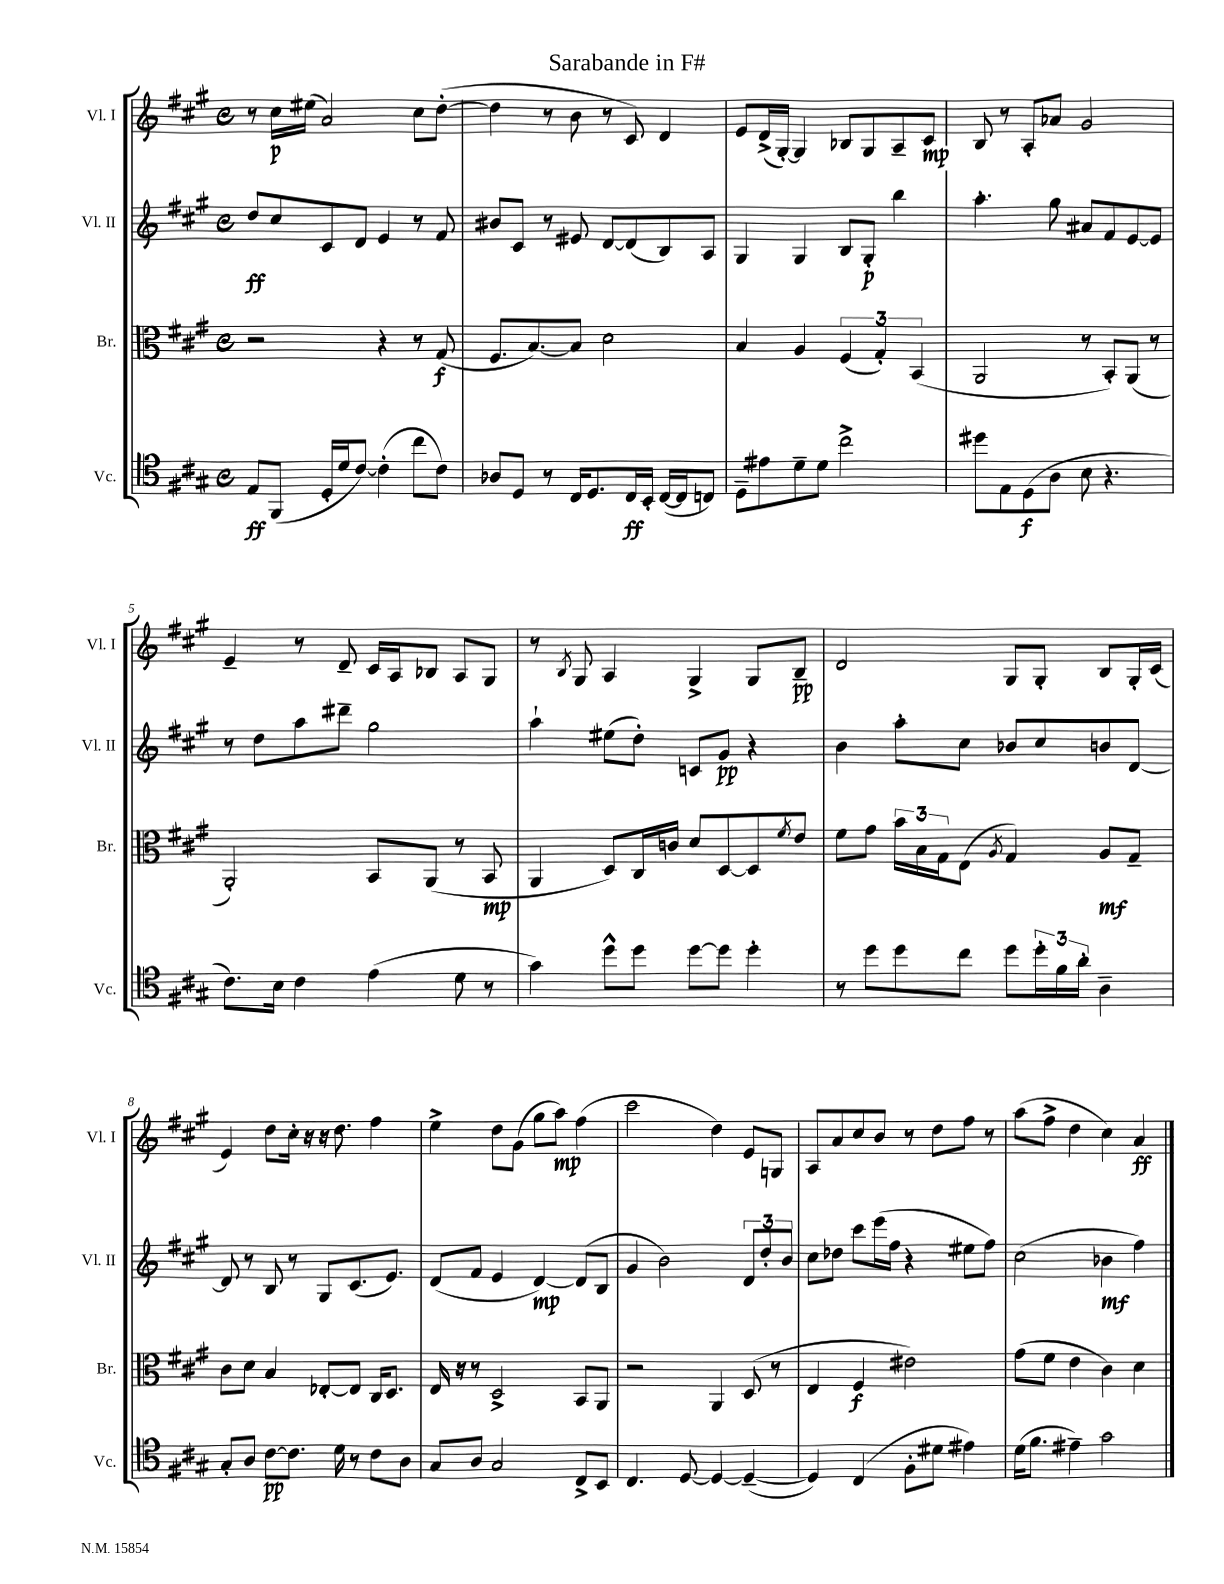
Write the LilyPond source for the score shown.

\header { title = "Sarabande in F#" }
<<
\new StaffGroup <<
\new Staff = "s0" \with { instrumentName = "Vl. I" shortInstrumentName = "Vl. I" } {
    \clef treble \key a \major \defaultTimeSignature \time 4/4
    r8 cis''16\p eis''16( a'2) cis''8 d''8~-.( |
    d''4 r8 b'8 r8 cis'8) d'4 |
    e'8 d'16->( gis16~-.) gis4 bes8 gis8 a8-- cis'8\mp |
    b8 r8 a8-. aes'8 gis'2 |
    e'4-- r8 d'8-- cis'16 a16 bes8 a8 gis8 |
    r8 \acciaccatura { b8 } gis8 a4 gis4-> gis8 b8--\pp |
    d'2 gis8 gis8-. b8 gis16-. cis'16( |
    e'4) d''8 cis''16-. r16 r16 d''8. fis''4 |
    e''4-> d''8 gis'8( gis''8 a''8\mp) fis''4( |
    cis'''2 d''4) e'8 g8 |
    a8 a'8 cis''8 b'8 r8 d''8 fis''8 r8 |
    a''8( fis''8-> d''4 cis''4) a'4\ff \bar "|." |
}
\new Staff = "s1" \with { instrumentName = "Vl. II" shortInstrumentName = "Vl. II" } {
    \clef treble \key a \major \defaultTimeSignature \time 4/4
    d''8\ff cis''8 cis'8 d'8 e'4 r8 fis'8 |
    bis'8 cis'8 r8 eis'8 d'8~ d'8( b8) a8 |
    gis4 gis4 b8 gis8-.\p b''4 |
    a''4.-. gis''8 ais'8 fis'8 e'8~ e'8 |
    r8 d''8 a''8 dis'''8-- gis''2 |
    a''4-! eis''8( d''8-.) c'8 gis'8\pp r4 |
    b'4 a''8-. cis''8 bes'8 cis''8 b'8 d'8~ |
    d'8 r8 b8 r8 gis8 cis'8.( e'8.) |
    d'8( fis'8 e'4 d'4~\mp) d'8( b8 |
    gis'4 b'2) \tuplet 3/2 { d'8 d''8-. b'8 } |
    cis''8 des''8 cis'''8 e'''16( fis''16 r4 eis''8 fis''8) |
    cis''2( bes'4\mf fis''4) \bar "|." |
}
\new Staff = "s2" \with { instrumentName = "Br." shortInstrumentName = "Br." } {
    \clef alto \key a \major \defaultTimeSignature \time 4/4
    r2 r4 r8 gis8\f( |
    fis8. b8.~) b8 d'2 |
    b4 a4 \tuplet 3/2 { fis4( gis4-.) b,4( } |
    a,2 r8 b,8-.) a,8( r8 |
    a,2-.) b,8 a,8( r8 b,8\mp |
    a,4 d8) cis16 c'16 d'8 d8~ d8 \acciaccatura { fis'8 } e'8 |
    fis'8 gis'8 \tuplet 3/2 { b'16 b16 gis16 } e8( \acciaccatura { a8 } gis4) a8\mf gis8-- |
    cis'8 d'8 b4 ees8~-. ees8 cis16 d8. |
    e16 r16 r8 d2-> b,8 a,8 |
    r2 a,4 d8( r8 |
    e4 fis4\f eis'2) |
    gis'8( fis'8 e'4 cis'4) d'4 \bar "|." |
}
\new Staff = "s3" \with { instrumentName = "Vc." shortInstrumentName = "Vc." } {
    \clef tenor \key a \major \defaultTimeSignature \time 4/4
    e8\ff fis,8( d16-. d'16 cis'8~) cis'4-.( cis''8 cis'8) |
    aes8 d8 r8 cis16 d8. cis16\ff b,16-. cis16~( cis16 c8) |
    d8-- eis'8 d'8-- d'8 cis''2-> |
    dis''8 e8 d8\f( a8 b8 r4. |
    cis'8.) b16 cis'4 e'4( d'8 r8 |
    gis'4) d''8-^ d''8 d''8~ d''8 d''4-. |
    r8 d''8 d''8 cis''8 d''8 \tuplet 3/2 { d''16-. fis'16 a'16-. } a4-- |
    gis8-. a8 cis'8~\pp cis'8. d'16 r8 cis'8 a8 |
    gis8 a8 gis2 cis8-> b,8 |
    cis4. d8~ d4~ d4~--( |
    d4) cis4( fis8-. dis'8 eis'4) |
    d'16( fis'8. eis'4--) gis'2 \bar "|." |
}
>>
>>
